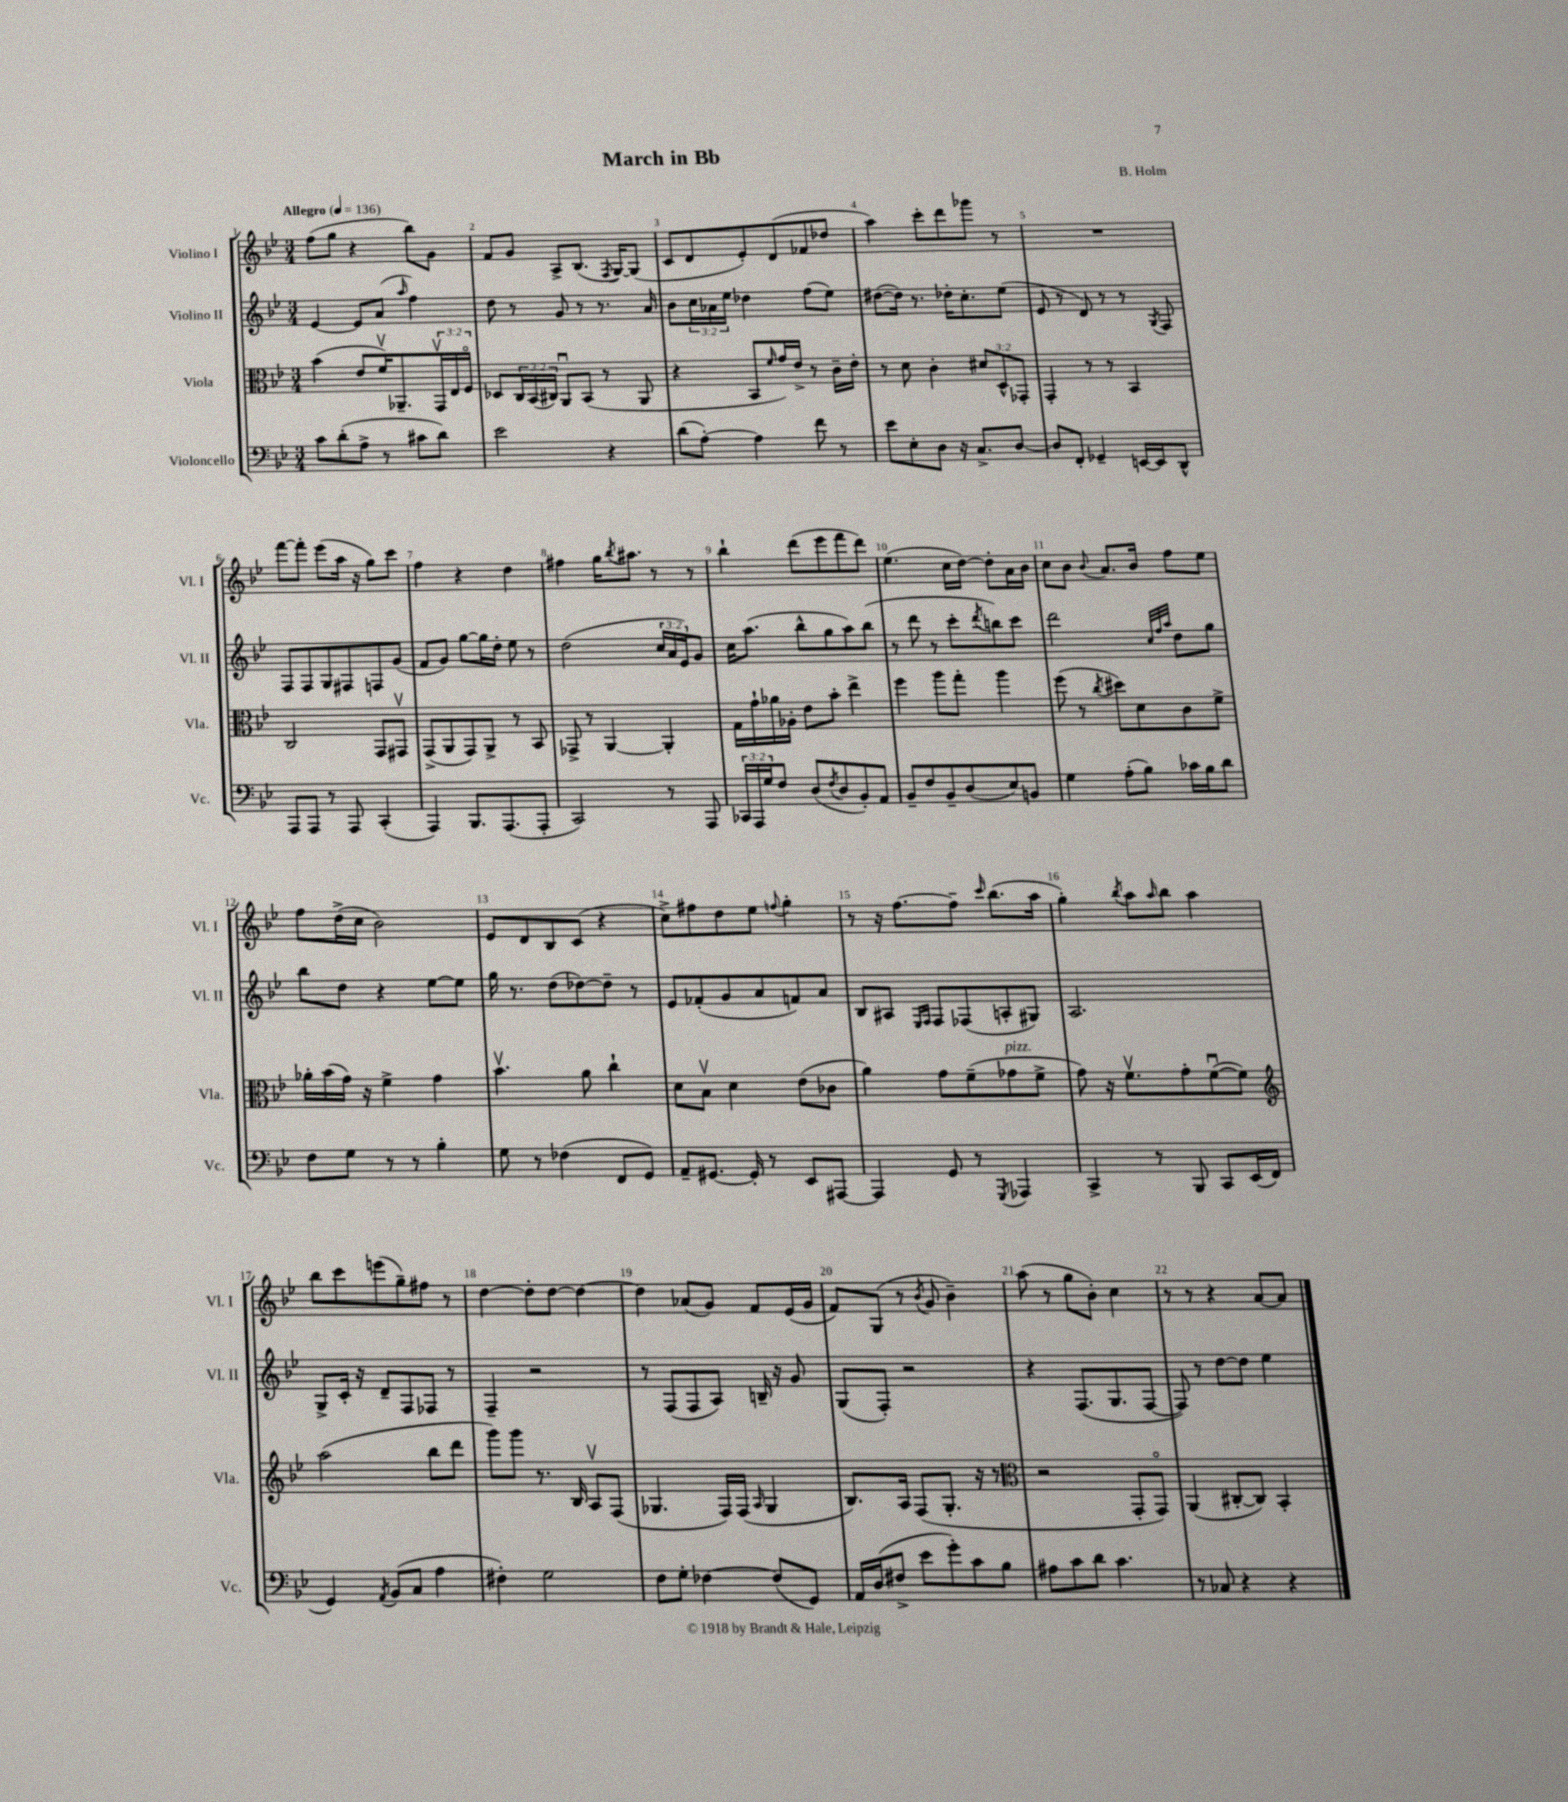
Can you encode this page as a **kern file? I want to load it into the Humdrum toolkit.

**kern	**kern	**kern	**kern
*part4	*part3	*part2	*part1
*staff4	*staff3	*staff2	*staff1
*I"Violoncello	*I"Viola	*I"Violino II	*I"Violino I
*I'Vc.	*I'Vla.	*I'Vl. II	*I'Vl. I
*clefF4	*clefC3	*clefG2	*clefG2
*k[b-e-]	*k[b-e-]	*k[b-e-]	*k[b-e-]
*M3/4	*M3/4	*M3/4	*M3/4
*MM136	*MM136	*MM136	*MM136
=1	=1	=1	=1
!	!	!	!LO:TX:a:B:t=Allegro
8c\L	(4b-\	[4e-/	(8ff\L
(8d'\	.	.	8gg\J
8A^\J	8e-/L	8e-/L]	4r
8r	16fv/K)	(8a/J	.
.	8.AA-X~/	.	.
.	.	16qqaa/	.
8c#X\L	.	4ff\)	8bb-\L)
8d\J)	24GGv/L	.	8g\J
.	24E-/	.	.
.	24F/JJ	.	.
=2	=2	=2	=2
2e-\	8D-X/L	8dd\	8f/L
.	24C/L	8r	8g/J
.	(24BB-/	.	.
.	24C#X/JJ)	.	.
.	8AAu/L	8g/	8A^/L
.	(8BB-/J	8r	(8.B-/J
4r	8r	8.r	.
.	.	.	8qF/
.	.	.	[16G/KL)
.	8AA/	.	(8G/J]
.	.	16a/	.
=3	=3	=3	=3
(8d\L	4r	8b-\L	8c/L
[8A'\J)	.	24cc\L	8d/
.	.	24a-X\	.
.	.	24ee-\JJ	.
4A\]	8BB-/L	4dd-X\	8e-'/)
.	16qqf/	.	.
.	16g/L)	.	(8d/
.	16e-^/JJ	.	.
8f\	8r	(8ff\L	8f-X/
8r	16c~\LL	8ee-\J)	8dd-X/J
.	16e-'\JJ	.	.
=4	=4	=4	=4
8e-\L	8r	([8dd#X\L	4aa\)
8E-'\	8d\	16dd#\Jk])	.
.	.	8.r	.
8D\J	4c'\	.	8ccc'\L
16r	.	16dd-X'\KL	8ddd\
8.C^/L	.	8.cc'\	.
.	12d#X/L	.	8ggg-X\J
.	12D^^/	.	.
[8D/J	.	(8ee-\J	8r
.	12GG-X'/J	.	.
=5	=5	=5	=5
8D/L]	4GG'/	8e-/	2.r
8FF'/J	.	8r	.
4GG-X~/	8r	8d/)	.
.	8r	8r	.
[16EEn/LL	4BB-/	8r	.
16EE/J]	.	.	.
.	.	8qG/	.
8DD^^/J	.	8F/	.
!!LO:LB:g=z
=6	=6	=6	=6
8AAA/L	2C/	8F/L	[8fff\L
8AAA/J	.	8F/	8fff'\J]
8r	.	8G/	(8eee-\L
8AAA/	.	8F#X/	16aa\Jk
.	.	.	16r
(4CC'/	8GG/L	8Fn/	8gg\L)
.	8GG#Xv/J	(8g/J	8ccc\J
=7	=7	=7	=7
4AAA/)	(8GG^/L	8f/L	4ff\
.	8AA/	8g/J)	.
8.BBB-/L	8GG/)	[8gg\L	4r
.	8AA^/J	16gg\L]	.
(8.AAA/	.	16dd'\JJ	.
.	8r	8ee-\	4dd\
8AAA'/J	8BB-/	8r	.
=8	=8	=8	=8
2CC/)	8GG-X^/	(2dd\	4ff#X\
.	8r	.	.
.	[4AA/	.	16gg\KL
.	.	.	8qbb-/
.	.	.	8.aa#X\J
8r	4AA'/]	24cc/LL	8r
.	.	24a/	.
.	.	24e-/J)	.
8AAA/	.	8g/J	8r
=9	=9	=9	=9
24CC-X/LL	16G\LL	16cc\KL	4bb-`\
24AAA/	.	.	.
.	16g`\	(8.aa\J	.
24G/J	.	.	.
8F/J	16a-X\	.	.
.	16A-X'\JJ	.	.
(8D/L	8e-\L	8bb-^^\L	(8ddd\L
8qF/	.	.	.
8D/	8b-'\J	8gg\	8eee-\
8BB-'/)	4ee-^\	8aa\)	8fff\
8AA/J	.	(8bb-\J	8ddd\J)
=10	=10	=10	=10
8BB-~/L	4ff\	8r	(4.ee-\
8F/	.	8ddd\	.
8BB-~/	8aa\L	8r	.
(8D/	8gg'\J	8ccc'\L	16cc\LL
.	.	.	[16dd\JJ)
.	.	8qddd/	.
8E-/)	4aa\	8bbn\)	8dd'\L]
8BBn/J	.	8ccc\J	16a\L
.	.	.	16b-\JJ
=11	=11	=11	=11
4G\	(8ff\	2ddd\	8cc\L
.	8r	.	8b-\J
.	8qcc/	.	8qqb-/
(8A'\L	8dd#X\L)	.	8.a/L
8B-\J)	8d\	.	.
.	.	.	16b-/Jk
.	.	32qqcc/LLL	.
.	.	32qqff/	.
.	.	32qqaa/JJJ	.
16c-X\LL	8c\	8dd\L	8ff\L
16B-\J	.	.	.
8d\J	8f^\J	8gg\J	8ee-\J
!!LO:LB:g=z
=12	=12	=12	=12
8F\L	16a-X'\LL	8bb-\L	8ff\L
.	(16b-\	.	.
8G\J	16g\JJ)	8dd\J	(16dd^\L
.	16r	.	16cc\JJ
8r	4f^\	4r	2b-\)
8r	.	.	.
4B-'\	4g\	[8ee-\L	.
.	.	8ee-\J]	.
=13	=13	=13	=13
8G\	4.b-v\	16gg\	8e-/L
.	.	8.r	.
8r	.	.	8d/
(4F-X\	.	(8dd\L	8B-/
.	8a\	[8dd-X\)	(8c/J
8FF/L	4cc`\	8dd-~\J]	4r
8GG/J)	.	8r	.
=14	=14	=14	=14
8AA~/L	8d\L	8e-/L	8cc^\L)
[8.GG#X/J	8B-v\J	(8f-X'/	8ff#X\
.	4d\	8g/	8dd\
16GG#'/]	.	.	.
8r	.	8a/	8ee-\J
.	.	.	8qqffn/
8EE-/L	(8e-\L	8fn/)	4gg'\
[8AAA#X/J	8c-X\J	8a/J	.
=15	=15	=15	=15
4AAA#/]	4a\)	8B-/L	8r
.	.	8A#X/J	16r
.	.	.	[8.ff\L
.	.	16qqE-/LL	.
.	.	16qqF/JJ	.
8GG/	8g\L	8F/L	.
8r	(8f~\	(8F-X/	8ff~\J]
8qGGG/	.	.	16qqccc/
!	!LO:TX:a:i:t=pizz.	!	!
4AAA-X/	8g-X\	8An'/	(8.bb-\L
.	8f^\J	8G#X/J)	.
.	.	.	16aa\Jk
=16	=16	=16	=16
4CC^/	8g\)	2.A/	4gg'\)
.	16r	.	.
.	8.fv\L	.	.
.	.	.	8qbb-/
8r	.	.	8aa\L
.	.	.	16qqaa/
8BBB-/	8g'\	.	8bb-\J
8CC/L	([8fu\	.	4aa\
(16EE-/L	8f\J])	.	.
16FF/JJ	.	.	.
!!LO:LB:g=z
=17	=17	=17	=17
*	*clefG2	*	*
4GG/)	(2aa\	8G^/L	8bb-\L
.	.	16c'/Jk	8ccc\
.	.	16r	.
8qAA/	.	.	.
(8BB-/L	.	8d~/L	(8eeen\
8C/J	.	8F/	8gg~\)
4A\	8bb-\L	8F-X/J	8ff#X\J
.	8ddd\J	8r	8r
=18	=18	=18	=18
4F#X'\)	8ggg\L)	4F~/	[4dd\
.	8ggg\J	.	.
2G\	8.r	2r	8dd'\L]
.	.	.	[8dd\J
.	16B-/	.	.
.	8Av/L	.	4dd\_
.	(8F/J	.	.
=19	=19	=19	=19
8F\L	4.G-X/	8r	4dd\]
8G'\J	.	(8F/L	.
[4F-X\	.	8F/	(8a-X/L
.	16F/LL)	8A/J)	8g/J)
.	(16F/JJ	.	.
.	16qqA/	.	.
(8F-/L]	4G-/	16Bn~/	8f/L
.	.	16r	.
8GG/J)	.	8g/	(16e-/L
.	.	.	16g/JJ
=20	=20	=20	=20
16AA/LL	8.B-/L)	(8G/L	8f/L)
(16D/J	.	.	.
8F#X^/J	.	8F'/J)	(8G/J
.	16A/Jk	.	.
8e-\L	(8F/L	2r	8r
.	.	.	8qb-/
8g'\)	8.G'/J	.	8g/
8c\	.	.	4b-~\)
.	16r	.	.
8B-\J	8r	.	.
=21	=21	=21	=21
*	*clefC3	*	*
8A#X\L	2r	4r	(8aa\
8c\	.	.	8r
8d\J	.	(8.F/L	8gg\L
4.c\	.	.	8b-'\J)
.	.	8.G/	.
.	8GG'/L	.	4cc\
.	8GG/J)	[8F/J	.
=22	=22	=22	=22
8r	(4AA/	8F/])	8r
8C-X/	.	8r	8r
4r	[8C#X'/L	[8dd\L	4r
.	8C#/J])	8dd\J]	.
4r	4BB-'/	4ee-\	[8a/L
.	.	.	8a/J]
==	==	==	==
*-	*-	*-	*-
